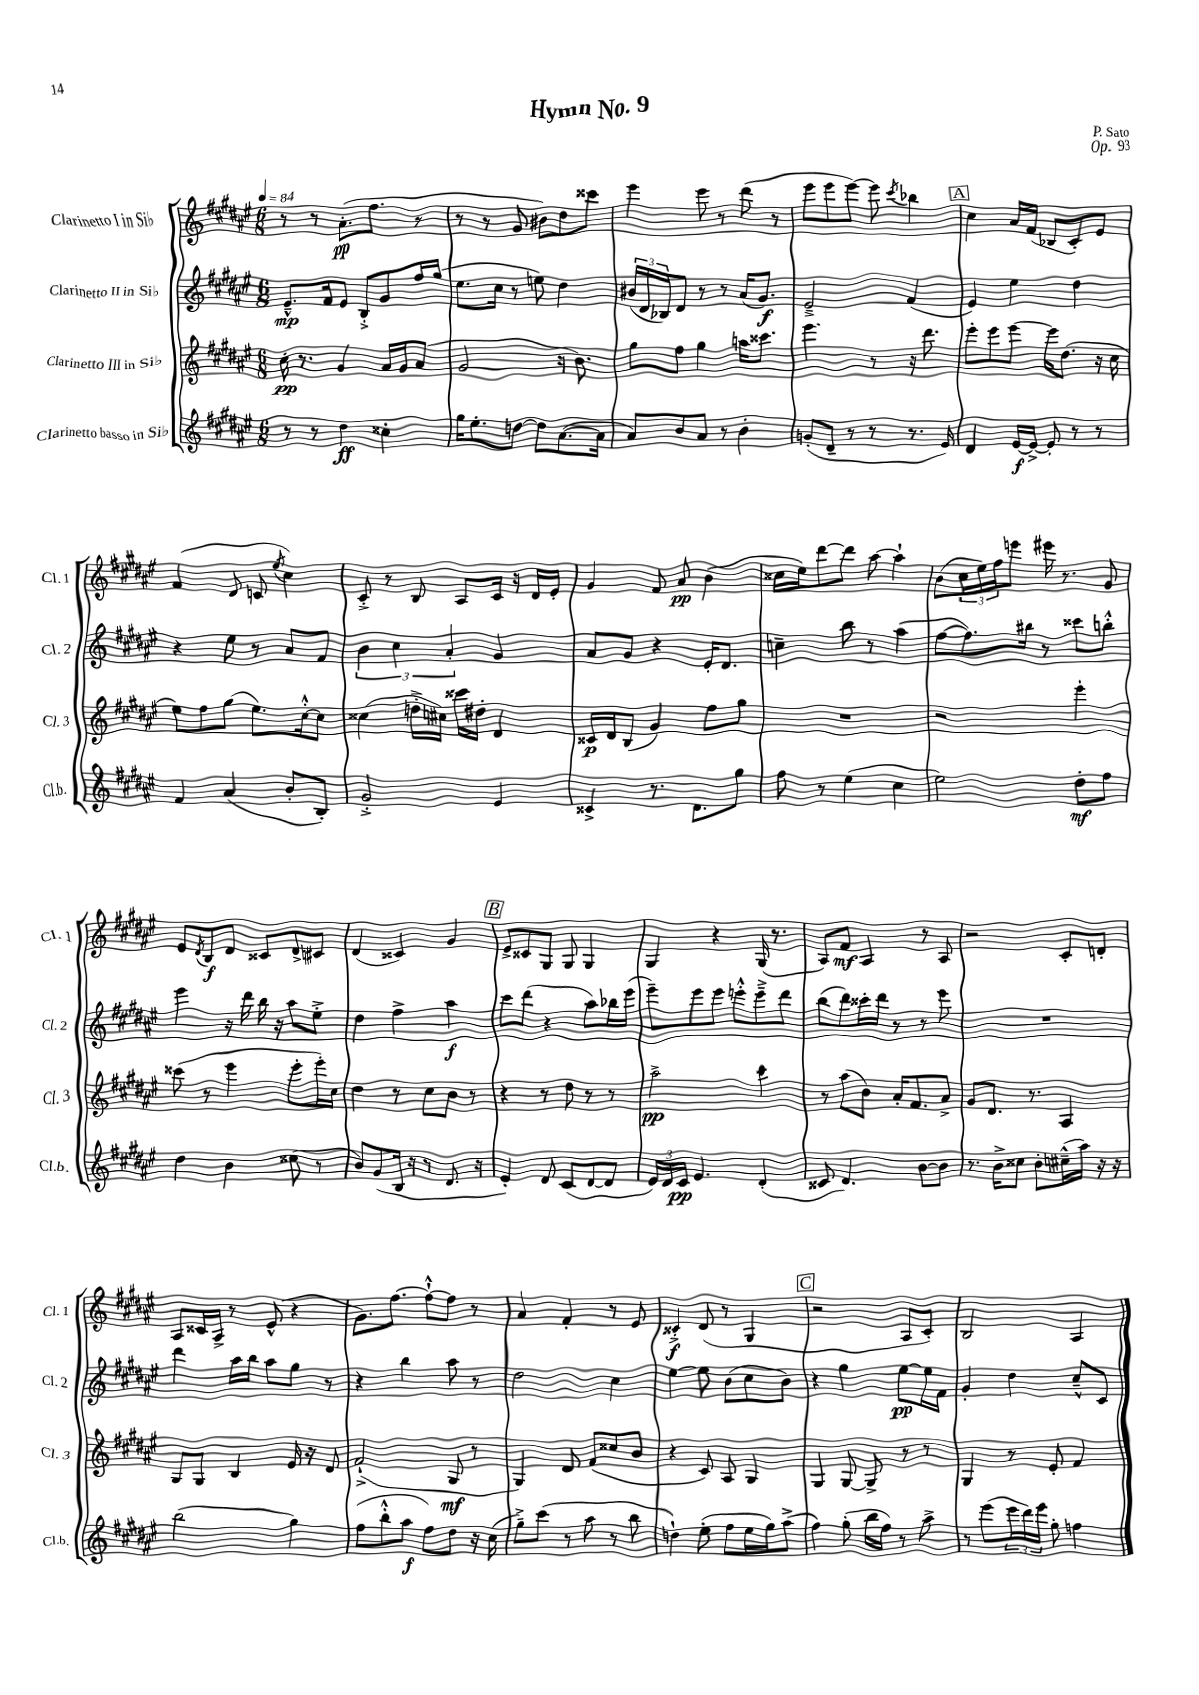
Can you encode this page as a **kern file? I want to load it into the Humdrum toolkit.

**kern	**kern	**kern	**kern
*staff4	*staff3	*staff2	*staff1
*clefG2	*clefG2	*clefG2	*clefG2
*k[f#c#g#d#a#e#]	*k[f#c#g#d#a#e#]	*k[f#c#g#d#a#e#]	*k[f#c#g#d#a#e#]
*M6/8	*M6/8	*M6/8	*M6/8
*MM84	*MM84	*MM84	*MM84
8r	16cc#'\	8.e#~^^/L	8r
.	8.r	.	.
8r	.	.	8r
.	.	16f#/k	.
4dd#\	4g#/	8e#/J	(8.a#'\L
.	.	8B'^/L	.
.	.	.	8.ff#\J
4cc##'\	16a#/LL	8g#/	.
.	16g#/J	.	.
.	(8a#/J	16ff#/L	8r
.	.	(16gg#/JJ	.
=	=	=	=
16gg#\LK	2g#/	8.ee#\L	8r
8.ee#'\	.	.	.
.	.	.	8r
.	.	16cc#\Jk	.
[8dd\J	.	8r	8g#/
8dd\]L	.	8ee\)	8b#\L)
([8.a#\	16r	4dd#\	8dd#\
.	8.b\)	.	.
.	.	.	8ccc##\J
16a#\]Jk	.	.	.
=	=	=	=
8a#/L)	8gg#\L	(24b#/LL	4eee#\
.	.	24d#/	.
.	.	24B-/J)	.
8b/	8ff#\J	8d#/J	.
8a#/J	4gg#\	8r	8eee#\
8r	.	8r	8r
4b'\	16aa\LK	(16a#/LK	(8ddd#\
.	8.ccc##\J	8.g#/J)	.
.	.	.	8r
=	=	=	=
(8g'/L	4.eee#\	2e#~^/	8eee#\L
8d#~/J	.	.	8eee#\
8r	.	.	[8eee#\J)
8r	8r	.	8eee#\]
.	.	.	8qccc#/
8.r	16r	(4f#/	4bb-\
.	8.ddd#\	.	.
16e#/)	.	.	.
=	=	=	=
4d#/	8eee#'\L	4e#/)	4cc#\
.	8eee#\	.	.
[16e#/LL	[8eee#\J	4ee#\	16a#/LL
16e#^/_JJ	.	.	(16f#/JJ
8e#'/]	16eee#\]LK	.	8B-/L
.	(8.dd#\J	.	.
8r	.	4dd#\	8c#'/)
8r	16r	.	8e#/J
.	16cc#\	.	.
=	=	=	=
4f#/	8ee#\L)	4r	(4f#/
.	8ff#\	.	.
(4a#/	(8gg#\J	8ee#\	8d#/
.	8.ee#\L)	8r	8c/
.	.	.	8qee#/
8b'/L	.	8a#/L	4cc#\)
.	[16cc#'^^\k	.	.
8B'/J)	8cc#\]J	8f#/J	.
=	=	=	=
2g#'^/	(4cc##\	6b\	8c#'^/
.	.	.	8r
.	.	6cc#\	.
.	16dd'^\LL	.	8B/
.	16cc#\JJ)	.	.
.	.	6a#'/	.
.	16ccc##\LL	.	8A#/L
.	16dd#'\JJ	.	.
4e#/	4d#/	4g#/	16c#/Jk
.	.	.	16r
.	.	.	16d#/LL
.	.	.	16e#'/JJ
=	=	=	=
4c##^/	16c##/LL	8a#/L	4g#/
.	16d#/J	.	.
.	(8B/J	8g#/J	.
8.r	4g#/)	4r	8f#/
.	.	.	8a#/
8.d#\L	.	.	.
.	8ff#\L	16e#'/LK	(4b\
.	.	8.d#/J	.
8gg#\J	8gg#\J	.	.
=	=	=	=
8ff#\	2.r	4cc~\	16cc##\LL
.	.	.	16ee#\J)
8r	.	.	[8ddd#\
(4ee#\	.	8bb\	8ddd#\]J
.	.	8r	[8aa#\
4cc#\	.	(4aa#\	4aa#`\]
=	=	=	=
2ee#\)	2r	[8ff#\L	(8b\L
.	.	8.ff#\])	24cc#\L
.	.	.	24ee#\)
.	.	.	24ff#\J
.	.	.	8eee\J
.	.	16bb#\Jk	.
.	.	8r	16eee#\
.	.	.	8.r
8dd#'\L	4eee#'\	8ccc##\L	.
8ff#\J	.	8bb'^^\J	8g#/
=	=	=	=
4dd#\	(8ccc##\	4eee#\	8e#/L
.	.	.	8qd#/
.	8r	.	8B/
4b\	4eee#\	16r	8d#/J
.	.	16ddd#\	.
.	.	16bb\	8c##/L
.	.	16r	.
(8cc##\	8eee#'\L	8aa#\L	8d#^/
8r	16eee#'\L)	8ee#'^\J	8c#/J
.	16cc#\JJ	.	.
=	=	=	=
8b/L)	4dd#\	4dd#\	(4d#/
(8g#/	.	.	.
16B/Jk	8r	4ff#^\	4c##/)
16r	.	.	.
8r	8cc#\L	.	.
8.d#/	8b\J	4aa#\	4g#/
.	8r	.	.
16r	.	.	.
=	=	=	=
4e#'/)	4r	8ccc#\L	8e#^/L
.	.	(8ddd#\J	8c##/
8d#/	8r	4r	8G#/J
(8c#/L	8dd#\	.	8G#/
[8d#/	8r	8aa#\L)	4G#/
8d#/]J	8r	16bb-\L	.
.	.	(16eee#\JJ	.
=	=	=	=
24e#/LL)	2aa#^\	8eee#~\L)	4G#/
24d#/	.	.	.
24c#/JJ	.	.	.
4.e#/	.	8eee#\	.
.	.	8eee#\J	4r
.	.	8eee'^^\L	.
(4d#'/	4ccc#\	8eee~^\	(16G#/
.	.	.	8.r
.	.	8ddd#\J	.
=	=	=	=
8c##/	8r	(8bb\L	8A#/L)
4.d#/)	(8aa#\L	8ddd#\)	8f#/J
.	8b\J)	16ccc##'\L	4A#/
.	.	16ddd#\JJ	.
.	16a#'/LK	8r	.
.	8.f#/	.	.
[8b\L	.	8r	8r
8b\]J	8a#^/J	8eee#\	8A#/
=	=	=	=
8.r	8g#/L	2.r	2r
.	8.d#/J	.	.
16b^\LK	.	.	.
8cc##\J	.	.	.
.	8.r	.	.
8b'\L	.	.	.
(16cc#~^^\L	4A#/	.	8c#'/L
16aa#\JJ)	.	.	.
16r	.	.	8d'/J
16r	.	.	.
=	=	=	=
(2bb\	8G#/L	4ddd#\	8A#/L
.	8G#/J	.	16c##/L
.	.	.	16A#^/JJ
.	4B/	16aa#\LL	8r
.	.	16bb\JJ	.
.	.	8aa#\L	(8e#^^/
4gg#\)	16e#/	8gg#\J	4r
.	16r	.	.
.	8d#/	8r	.
=	=	=	=
(8ff#\L	(2f#`^/	4r	8.g#\L)
8bb'^^\	.	.	.
.	.	.	[8.ff#\J
8aa#\J	.	4bb\	.
8ff#\L)	.	.	8ff#`^^\_L
8dd#\J	8G#/	8aa#\	8ff#\]J
16r	8r	8r	8r
(16cc#\	.	.	.
=	=	=	=
8gg#~^\L)	4G#/)	2dd#\	4a#/
(8ccc#\J	.	.	.
8r	8d#/	.	4f#'/
8aa#\	(8f#/L	.	.
8r	8cc##/	4cc#\	8r
8bb\	8b/J	.	8e#/
=	=	=	=
4dd`\)	4r	[4ee#\	4c##'^/
(8ee#'\	8c#/)	8ee#\]	(8d#/
8ff#\L	8A#/	(8b\L	8r
16ee#\L	4G#/	8cc#\	4G#/
16gg#\J)	.	.	.
(8aa#^\J	.	8b\J)	.
=	=	=	=
4ff#\)	4G#/	4r	2r
(8gg#'\	[8G#/	4gg#\	.
16bb\LL	8G#^/]	.	.
16ff#\JJ)	.	.	.
8r	8r	[8ee#\L	8A#/L
8aa#^\	8r	16ee#\]L	8c#'/J)
.	.	16f#\JJ	.
=	=	=	=
8r	4G#/	4g#'/	2B/
(8eee#\L	.	.	.
24eee#\L	8r	4dd#\	.
24ddd#\)	.	.	.
24eee#\JJ	.	.	.
8gg#'\	8e#'/	.	.
4ff\	4f#/	8cc#~^^/L	4A#/
.	.	8c#/J	.
==	==	==	==
*-	*-	*-	*-
